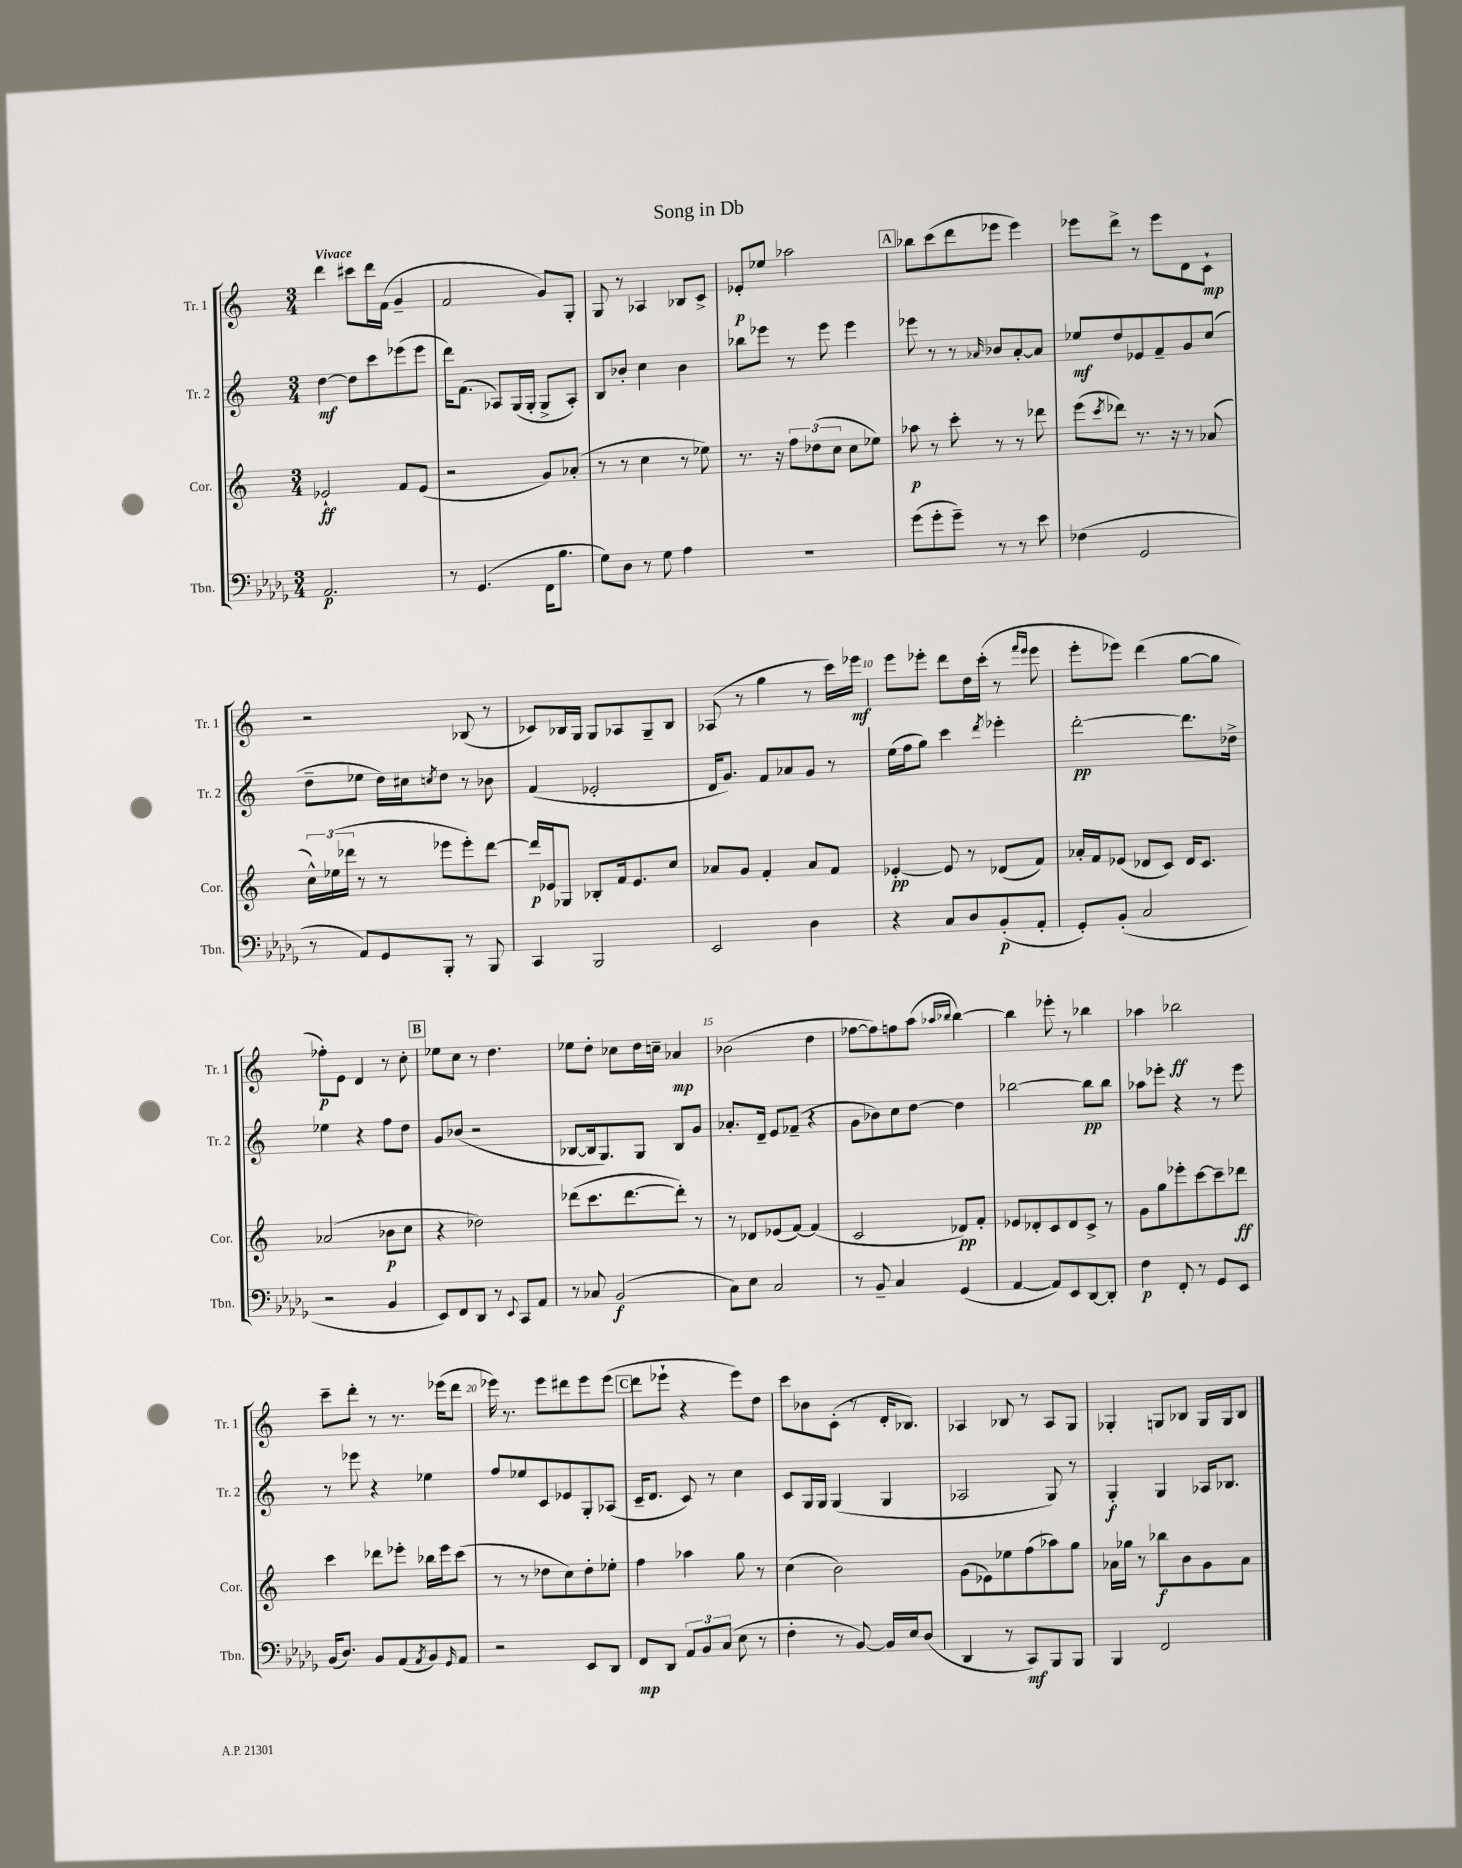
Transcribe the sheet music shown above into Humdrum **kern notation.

**kern	**kern	**kern	**kern
*staff4	*staff3	*staff2	*staff1
*clefF4	*clefG2	*clefG2	*clefG2
*k[b-e-a-d-g-]	*k[]	*k[]	*k[]
*M3/4	*M3/4	*M3/4	*M3/4
2.AA-/	2e-`/	[4dd\	4ddd\
.	.	8dd\]L	8ccc#\L
.	.	8ccc\	16ddd\L
.	.	.	(16f\JJ
.	8f/L	(8eee-\	4g~/
.	(8e-/J	8eee-\J	.
=	=	=	=
8r	2r	16ddd\LK)	2f/
.	.	(8.f\J	.
(4.GG-/	.	.	.
.	.	8A-/L)	.
.	.	(16G/L	.
.	.	16G'/JJ	.
16FF\LK	8g/L)	8G^/L	8g/L)
8.B-\J	.	.	.
.	(8a-'/J	8A-'/J)	8G'/J
=	=	=	=
8G-\L)	8r	8B/L	8G/
8D-\J	8r	8b-'/J	8r
8r	4cc\	4cc\	4A-/
8G-\	.	.	.
4A-\	8r	4b-\	8B-/L
.	8ee-\)	.	8c^/J
=	=	=	=
2.r	8.r	8bb-\L	8e-'/L
.	.	8eee-\J	8ee-/J
.	16r	.	.
.	12ff\L	8r	2aa-\
.	(12dd-\	.	.
.	.	8eee-\	.
.	12cc\J	.	.
.	8cc\L	4eee-\	.
.	8ee-\J)	.	.
=	=	=	=
(8g-\L	8aa-\	8eee-\	8bb-\L
8g-'\	8r	8r	(8ccc\
8g-~\J)	8ccc'\	8r	8ddd\
.	.	16qqa-/	.
8r	8r	8b-/L	8eee-\J
8r	8r	[8a-'/	4eee-\)
8e-\	8ddd-\	8a-/]J	.
=	=	=	=
(4F-\	(8eee\L	8ee-/L	8eee-\L
.	8qccc/	.	.
.	8ddd-\J)	8dd/	8ddd^\J
2GG-/	8.r	8e-/	8r
.	.	8f~/	8eee-\L
.	16r	.	.
.	8r	8g/	8d\
.	(8a-/	(8cc/J	8c`\J
=	=	=	=
8r	24cc^^\LL)	8dd~\L	2r
.	(24ee-\	.	.
.	24ddd-\JJ	.	.
8AA-/L)	8r	8ee-\J	.
8GG-/	8r	16dd\LL)	.
.	.	16cc#\J	.
.	.	8qcc/	.
8BBB-'/J	8eee-\L	8dd\J	.
8r	8eee-'\)	8r	(8B-/
8BBB-/	[8ddd-\J	8b-\	8r
=	=	=	=
4CC/	16ddd-/]LL	(4f/	8c-/L)
.	16e-/J	.	.
.	8G-/J	.	16B-/L
.	.	.	16G/JJ
2BBB-/	8B-'/L	2e-'/	8G/L
.	16f/k	.	8A-/
.	8.e-/	.	.
.	.	.	8G~/
.	8cc/J	.	8B-/J
=	=	=	=
2EE-/	8a-/L	16d/LK	(8A-/
.	.	8.g/J)	.
.	8g/J	.	8r
.	4f'/	8f/L	4gg\
.	.	8a-/	.
4D-\	8a-/L	8g/J	8r
.	8f/J	8r	16ccc\LL)
.	.	.	16eee-\JJ
=	=	=	=
4r	[4e-'/	(16ee\LL	8eee\L
.	.	16ff\J	.
.	.	8gg\J)	8eee-'\J
8C/L	8e-/]	4ccc\	8ddd\L
8D-/	8r	.	16dd\L
.	.	.	(16ccc'\JJ
.	.	8qddd/	.
(8BB-'/	(8d-/L	4eee-'\	8r
.	.	.	16qqfff/LL
.	.	.	16qqeee-/JJ
8AA-'/J	8f/J)	.	8eee-\
=	=	=	=
8GG-'/L)	16a-'/LL	[2ddd'\	8eee'\L
.	16f/J	.	.
(8BB-'/J	(8e-/J	.	8eee-\J)
2C/	8d-/L	.	(4ddd\
.	8c/J)	.	.
.	16d-/LK	8.ddd\]L	[8gg\L
.	8.c/J	.	.
.	.	.	8gg\]J
.	.	16dd-^\Jk	.
=	=	=	=
2r	(2a-/	4ee-\	8ff-'\L)
.	.	.	8e\J
.	.	4r	4d/
4BB-/	8b-\L	8ff\L	8r
.	8cc\J	8dd\J	8cc'\
=	=	=	=
8EE-/L)	4r	8g/L	8ee-\L
8FF/	.	(8b-/J	8cc\J
8DD-/J	2dd-\)	2r	8r
8r	.	.	4.dd\
8qqEE-/	.	.	.
8CC/L	.	.	.
8AA-/J	.	.	.
=	=	=	=
8r	(8ddd-\L	[8B-/L	8ee-\L
8C-/	8.ccc\	16B-/]k	8dd'\J
.	.	8.G/)	.
(2BB-/	.	.	8cc-\L
.	[8.ddd-\	.	.
.	.	8G/J	16dd\L
.	.	.	16cc~\JJ
.	8ddd-'\]J)	8B-/L	4a-/
.	8r	8g/J	.
=	=	=	=
8C\L)	8r	8.a-'/L	(2b-\
8E-\J	8d-/L	.	.
.	.	16d~/Jk	.
2C/	(8e-/	8e/L	.
.	[8f/J)	(8f-~/J	.
.	(4f/]	4r	4dd\
=	=	=	=
8r	2c/	8g\L	[8ff-\L
8BB-~/	.	8b-\)	8ff-\])
4C/	.	8cc\	8ff\
.	.	[8dd\J	(8aa\J
.	.	.	16qqaa-/LL
.	.	.	16qqbb-/JJ
(4GG-/	8d-/L)	4dd\]	[4bb-\)
.	8f'/J	.	.
=	=	=	=
[4AA-/	8e-/L	[2bb-\	4bb-\]
.	8d-'/	.	.
8AA-/]L)	8c/	.	8eee-'\
8EE-/	8d-/	.	8r
[8DD-/	8c^/J	8bb-\]L	4bb-\
8DD-'/]J	8r	8bb-\J	.
=	=	=	=
4F\	8g\L	8aa-\L	4aa-\
.	8gg\	8eee-'\J	.
8FF'/	8eee-'\	4r	2bb-\
8r	[8ccc\	.	.
8GG-/L	8ccc~\]	8r	.
8EE-/J	8ddd-\J	8eee-\	.
=	=	=	=
(16BB-/LK	4ccc\	8r	8ccc~\L
8.D-/J)	.	.	.
.	.	8eee-\	8ddd'\J
8BB-/L	8ddd-\L	4r	8r
(8AA-/	8eee-'\J	.	8.r
8qAA-/	.	.	.
8BB-/)	16bb-\LL	4ee-\	.
.	16eee-\J	.	(16eee-\LK
16qqGG-/	.	.	.
8AA-/J	(8ccc\J	.	8ddd\J
=	=	=	=
2r	8r	8ff/L	16eee-\)
.	.	.	8.r
.	8r	8ee-/	.
.	8dd-\L	8c/	8eee-\L
.	8cc\)	8e-/	8ddd#\
8EE-/L	8dd-'\	8G'/	8eee-\
8DD-/J	8ee-'\J	(8A-/J	(8eee-\J
=	=	=	=
8FF/L	4ff\	16c~/LK	8ddd\L
.	.	8.d/J	.
8DD-/J	.	.	8eee-`\J
12AA-/L	4aa-\	8c/)	4r
12BB-/	.	.	.
.	.	8r	.
(12C/J	.	.	.
8E-\	8gg\	4cc\	8eee-\L)
8r	8r	.	8dd\J
=	=	=	=
4F'\	(4cc\	8c/L	8ccc\L
.	.	16G/L	8b-\
.	.	16G/JJ	.
8r	2b\)	(4G/	(8c'\J
[8BB-/)	.	.	8r
16BB-/]LL	.	4G/	16d'/LK
16E-/J	.	.	8.B-/J)
(8D-/J	.	.	.
=	=	=	=
4DD-/	(8g\L	2A-/	4A-/
.	8e-\)	.	.
8r	8ee-\	.	8B-/
8CC/L)	(8ff\	.	8r
8BBB-/	8aa-\)	8G/)	8A-/L
8BBB-/J	8gg\J	8r	8G/J
=	=	=	=
4BBB-/	16a-\LL	4G'/	4G-'/
.	16gg-\JJ	.	.
.	8r	.	.
2FF/	8bb-\L	4G/	8G/L
.	8b\	.	8B-/J
.	8g\	16A-/LK	16G/LL
.	.	8.B-/J	16G/J
.	8a-\J	.	8B-/J
==	==	==	==
*-	*-	*-	*-
